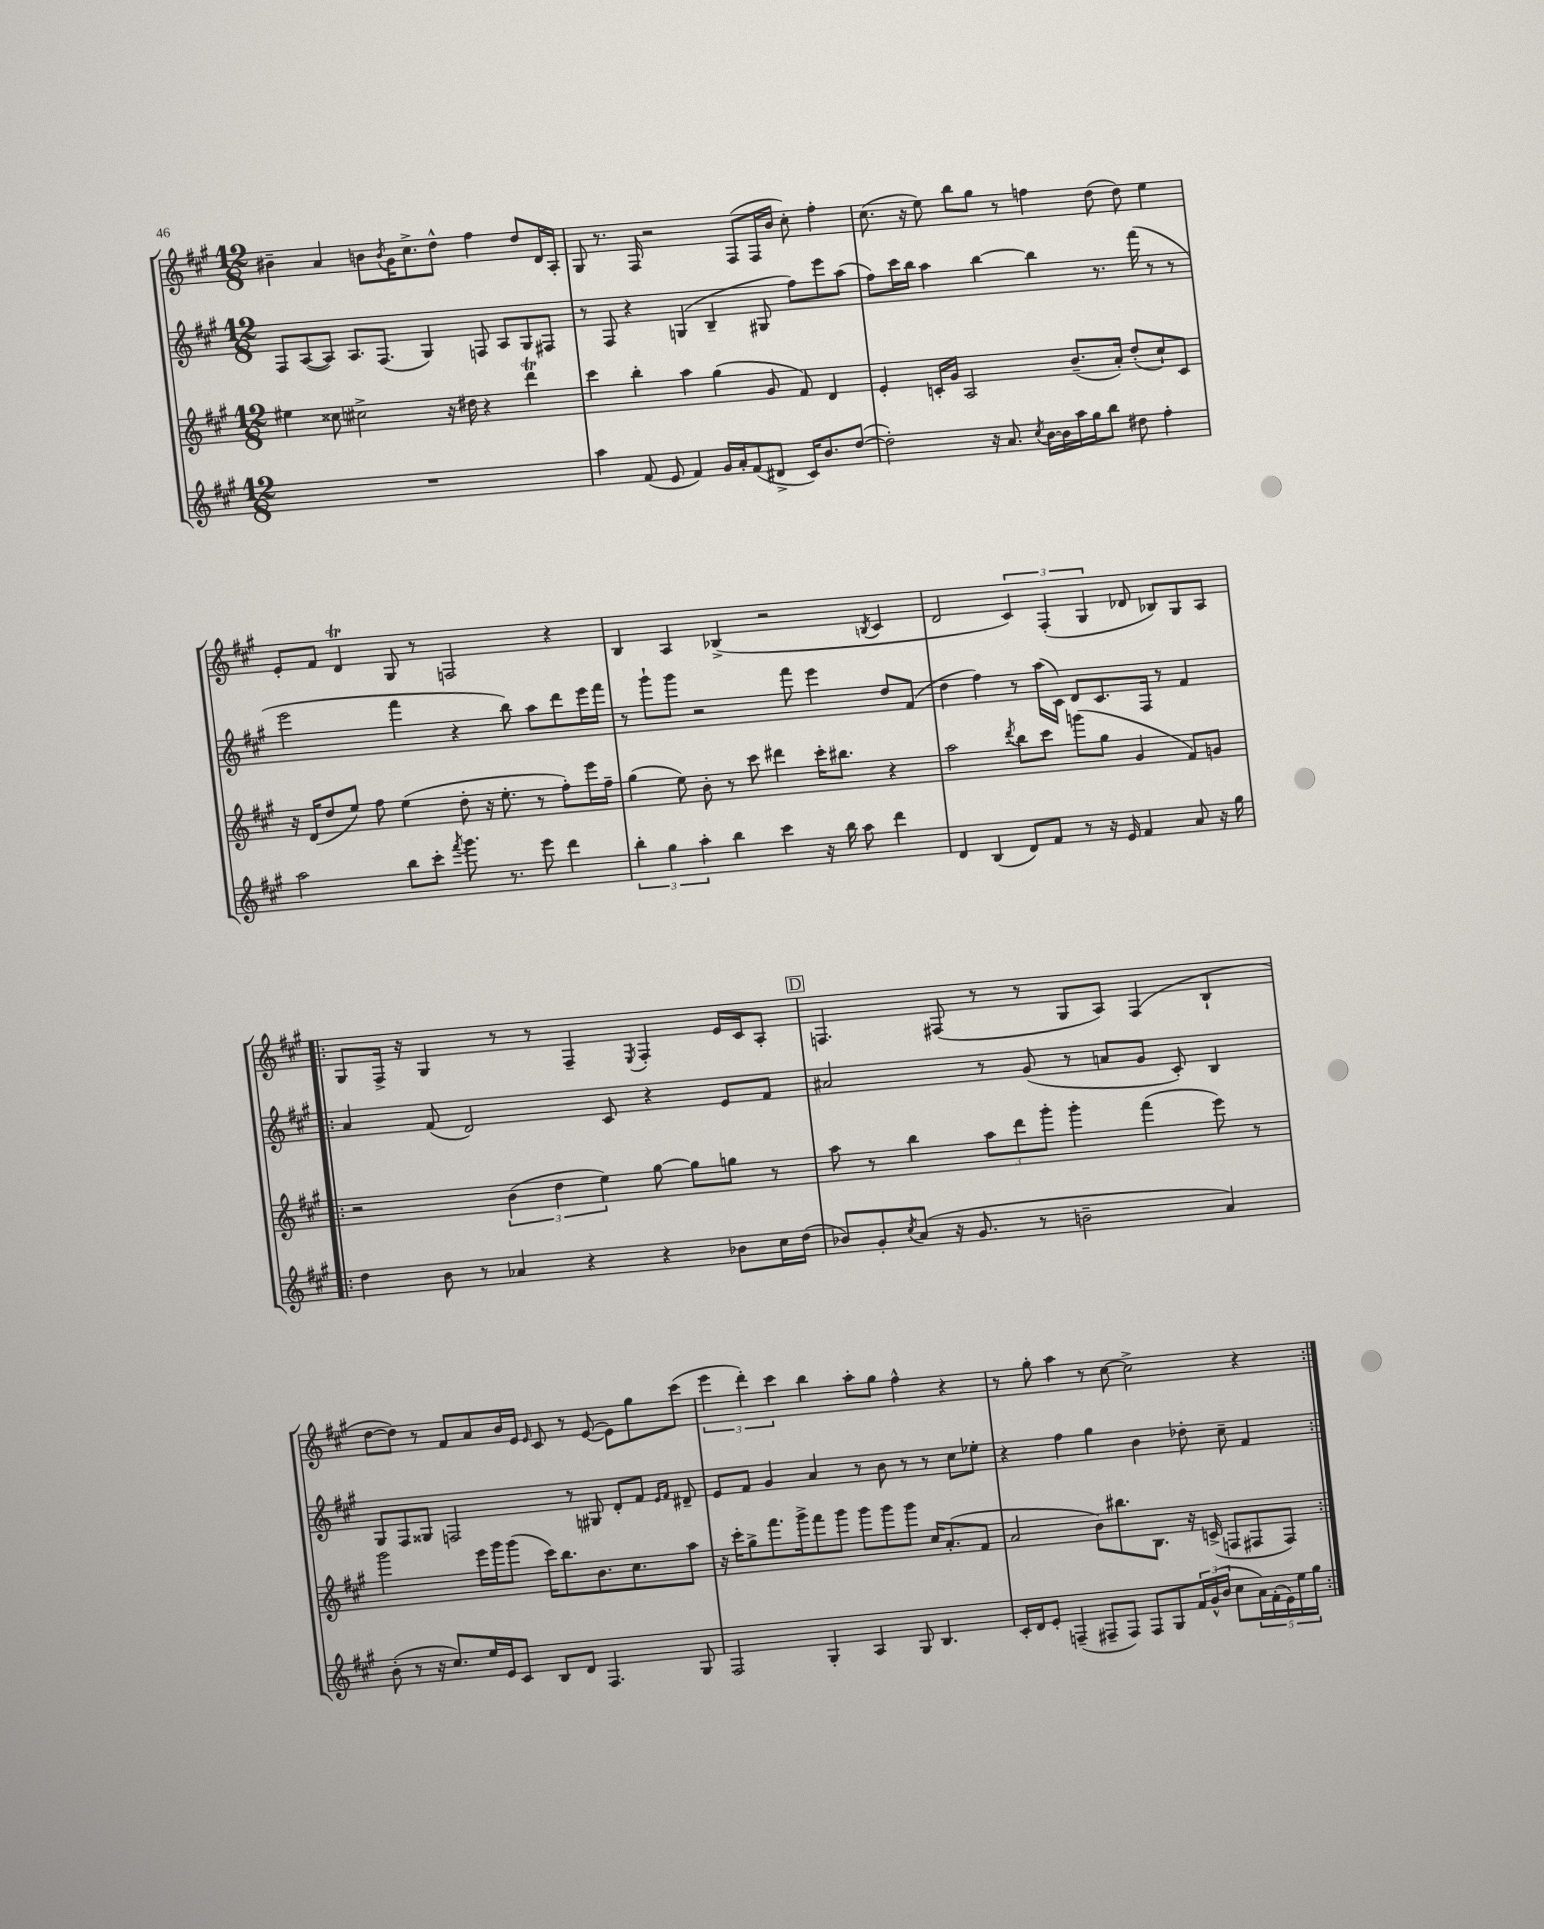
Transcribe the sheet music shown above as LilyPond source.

<<
\new StaffGroup <<
\new Staff = "s0" {
    \clef treble \key a \major \numericTimeSignature \time 12/8
    bis'4-- a'4 b'8 \acciaccatura { b'8 } gis'16 cis''8.-> d''8-^ fis''4 d''8 d'16 a16-. |
    gis8 r8. fis16 r2 fis8( fis16 b'16 cis''8-.) fis''4-. |
    cis''8.( r16 e''8) b''8 gis''8 r8 f''4 d''8( d''8) e''4 |
    e'8-. fis'8 d'4\trill gis8 r8 f2 r4 |
    b4 a4 bes4->( r2 \acciaccatura { b8 } cis'4 |
    d'2 \tuplet 3/2 { cis'4) fis4-.( gis4 } des'8 bes8) gis8 a8 |
    \repeat volta 2 { gis8 fis16-> r16 gis4 r8 r8 fis4-- \acciaccatura { e8 } fis4-. e'16 cis'16 a8-. |
    \mark \markup { \box "D" } f4. fis8( r8 r8 gis8 a8) fis4( b4-! |
    d''8~ d''8) r8 fis'8 a'8 b'16 e'16 \grace { e'16 } cis'8 r8 e'8~( e'8) gis''8 cis'''8( |
    \tuplet 3/2 { e'''4 d'''4-.) cis'''4 } b''4 a''8-. gis''8 fis''4-^ r4 |
    r8 gis''8-. a''4 r8 cis''8~ cis''2-> r4 | }
}
\new Staff = "s1" {
    \clef treble \key a \major \numericTimeSignature \time 12/8
    fis8 a8~( a8) a8. fis8.( gis4) f8 a8 gis8 fis8 |
    r8 fis8 r4 g4( b4-- gis8 fis''8) e'''8 a''8( |
    fis''8) cis'''16 b''16 a''4 b''4~ b''4 r8. fis'''16( r8 r8 |
    e'''2 fis'''4 r4 b''8) a''8 d'''8 e'''16 fis'''16 |
    r8 gis'''8-! gis'''8 r2 fis'''8 e'''4 d''8 fis'8( |
    d''4 fis''4) r8 a''16( cis'16) d'8 cis'8. fis16 r8 fis'4 |
    \repeat volta 2 { a'4 fis'8( d'2) cis'8 r4 e'8 fis'8 |
    \mark \markup { \box "D" } ais'2 r8 gis'8( r8 a'8 gis'8 cis'8-.) b4 |
    gis8 fis8 gisis8 f2 r8 gis8 d'8-. fis'8 \grace { e'16 fis'16 } dis'8-- |
    e'8 fis'8 gis'4 a'4 r8 b'8 r8 r8 cis''8 ees''8-. |
    r4 fis''4 gis''4 b'4 des''8-. cis''8-- fis'4 | }
}
\new Staff = "s2" {
    \clef treble \key a \major \numericTimeSignature \time 12/8
    eis''4 cisis''8 cis''2-> r16 dis''16 r4 d'''4\trill |
    cis'''4 b''4-. a''4 gis''4( gis'8 fis'8) d'4 |
    e'4-. c'16-. gis'16 a2 b'8.--( a'16-.) d''8-.( cis''8-!) c'8 |
    r16 d'16( d''8 e''8) fis''8 e''4( d''8-. r16 e''8.-. r8 fis''8-.) e'''16 fis''16-- |
    gis''4( e''8) b'8-. r8 cis'''8 dis'''4 cis'''16-. bis''8. r4 |
    a''2 \acciaccatura { d'''8 } b''8 cis'''8 g'''8( gis''8 gis'4 fis'8) g'8 |
    \repeat volta 2 { r2 \tuplet 3/2 { b'4( d''4 e''4) } gis''8~ gis''8 g''8 r8 |
    \mark \markup { \box "D" } a''8 r8 b''4 \tuplet 3/2 { a''8 d'''8 gis'''8-. } gis'''4-. fis'''4( e'''8) r8 |
    gis'''2 e'''16 gis'''16 gis'''8( cis'''16) b''8. b'8. cis''8. a''8 |
    r16 cis'''16-. gis''8-> fis'''8. gis'''16-> fis'''8 gis'''8 gis'''8 gis'''8 gis'''8 cis''16 a'8.-.( fis'8 |
    a'2 b'8) bis''8. b8. r16 c'16->( f8 fis8 fis8) | }
}
\new Staff = "s3" {
    \clef treble \key a \major \numericTimeSignature \time 12/8
    R1. |
    a''4 fis'8( e'8 fis'4) gis'16 a'16-. fis'8( dis'8-> cis'16) b'8. d''8~( |
    d''2-.) r16 a'8. \acciaccatura { cis''8 } b'16~ b'16 a''16 gis''16 b''8 dis''8 fis''4-. |
    a''2 b''8 cis'''8-. \acciaccatura { fis'''8 } gis'''8. r8. e'''8 d'''4 |
    \tuplet 3/2 { b''4-. gis''4 a''4-. } b''4 cis'''4 r16 b''16 a''8 d'''4 |
    d'4 b4( d'8) fis'8 r8 r16 e'16 fis'4 a'8 r16 gis''16 |
    \repeat volta 2 { d''4 b'8 r8 aes'4 r4 r4 bes'8 cis''16 d''16( |
    \mark \markup { \box "D" } bes'8) gis'8-. \acciaccatura { cis''8 } a'8( r16 gis'8. r8 b'2-- a'4) |
    b'8-.( r8 r16 cis''8.) e''16 e'16 cis'8 b8 d'8 fis4. gis8 |
    fis2 gis4-. a4 gis8 b4. |
    cis'16-. d'16 e'8-. f4--( fis8-- fis8) fis8 gis8 \tuplet 3/2 { fis'16 gis'16-^( b'16 } cis''8 \tuplet 5/4 { a'16) fis'16-.( e'16) e''16 gis''16 } | }
}
>>
>>
\layout { \context { \Score \remove "Bar_number_engraver" } }
